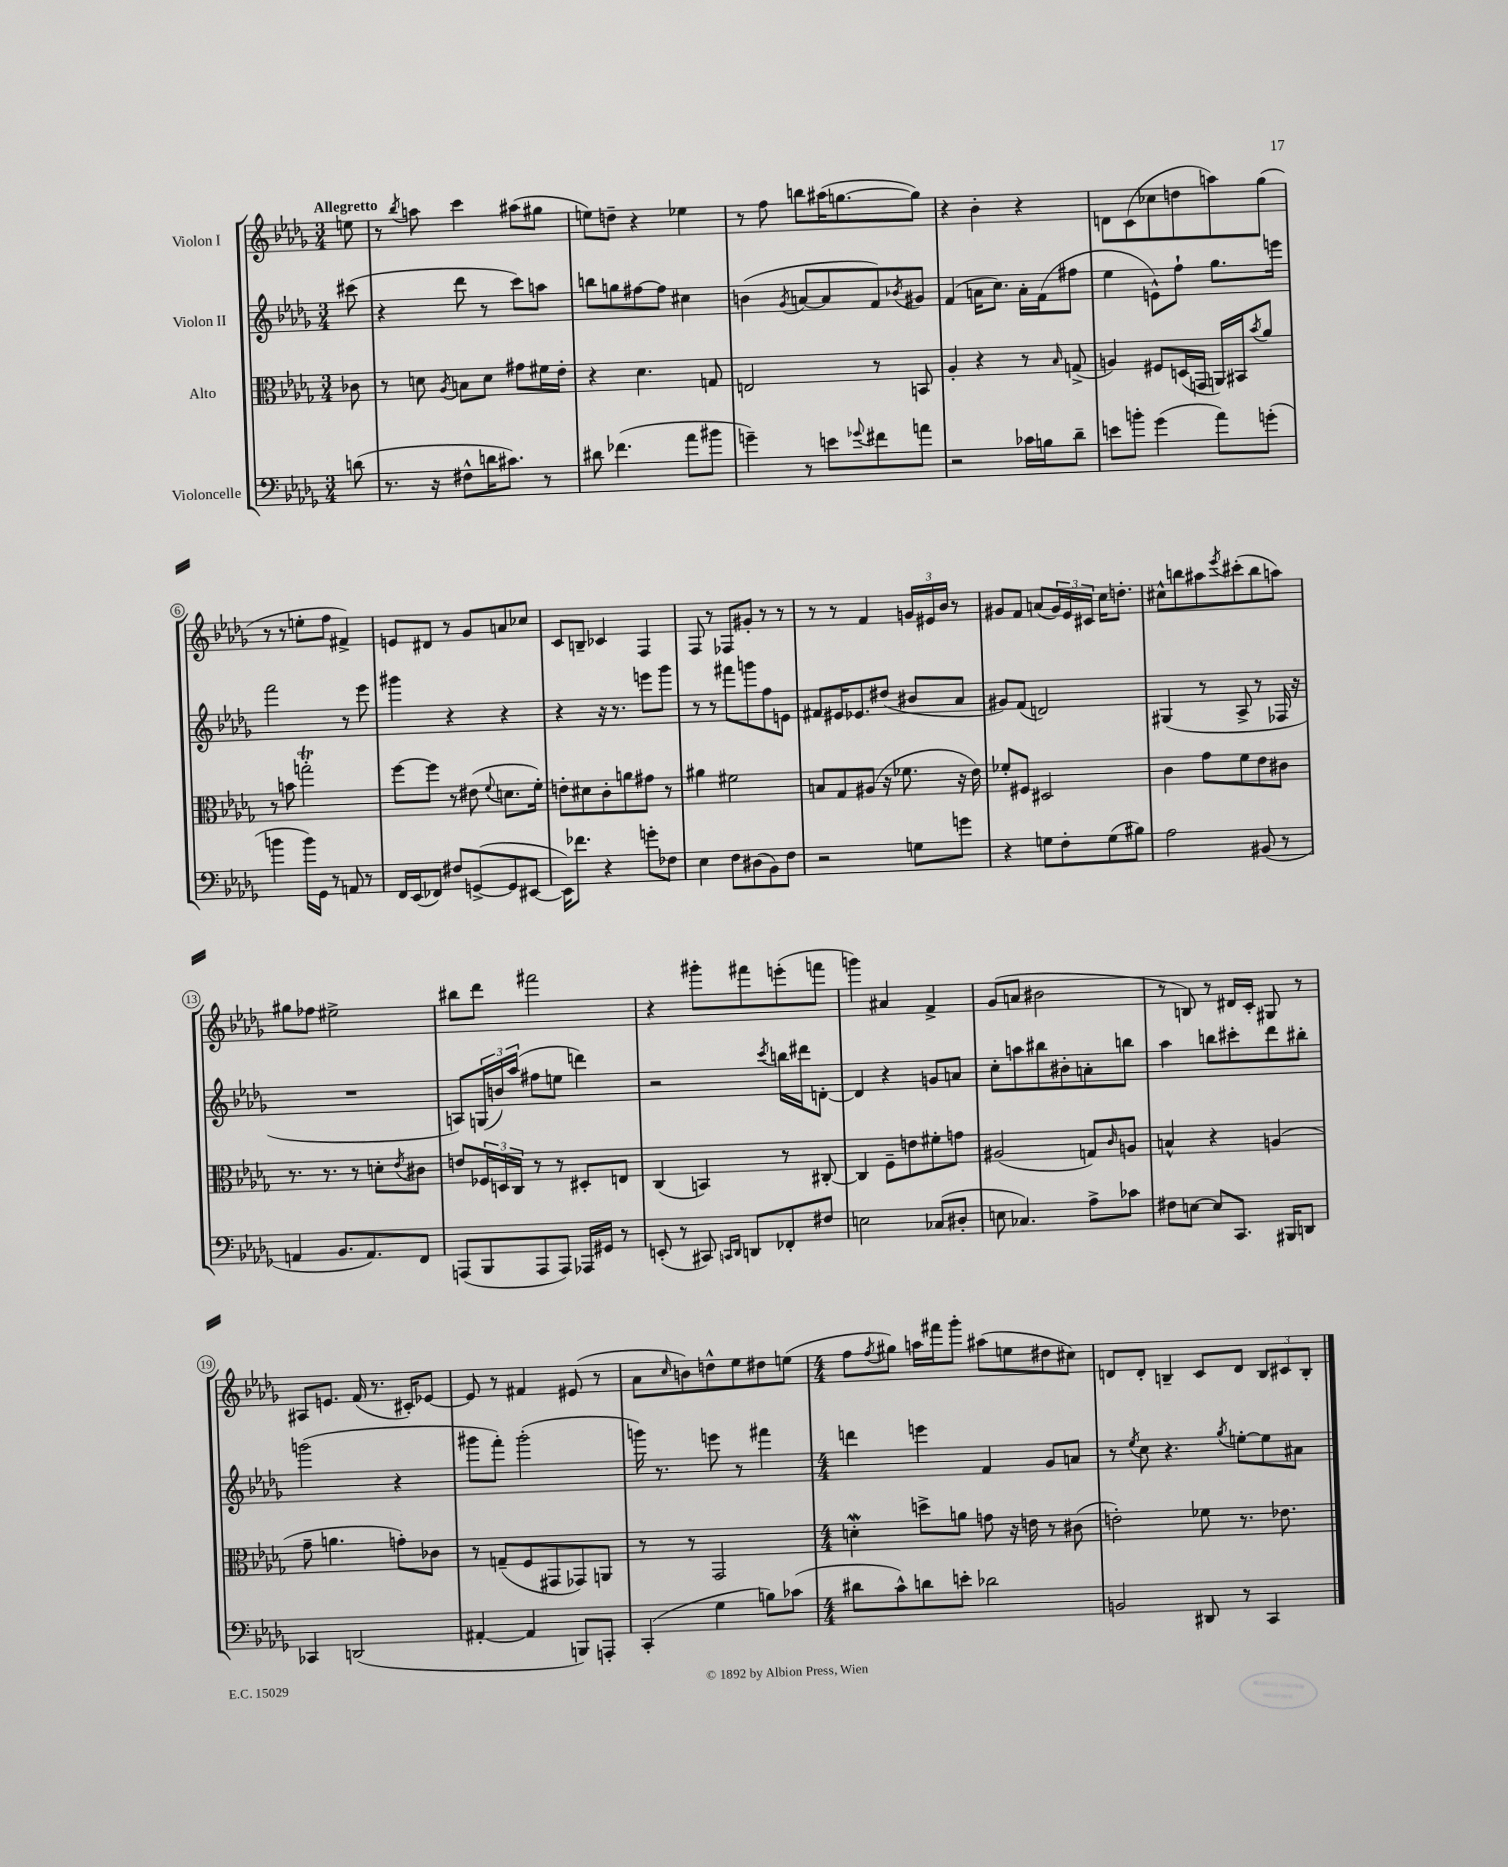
<<
\new StaffGroup <<
\new Staff = "s0" \with { instrumentName = "Violon I" } {
    \clef treble \key des \major \numericTimeSignature \time 3/4 \partial 8 \tempo "Allegretto"
    e''8 |
    r8 \acciaccatura { bes''8 } a''8 c'''4 ais''8( gis''8 |
    e''8) d''8-- r4 ees''4 |
    r8 f''8 b''8 ais''16( g''8.~ g''8) |
    r4 bes'4-. r4 |
    d'8 c'8( ces''8 d''8 a''8) ges''8( |
    r8 r8 e''8-. f''8 fis'4->) |
    e'8 dis'8 r8 ges'8 a'8 ces''8 |
    c'8 b8-- ces'4 f4 |
    f8 r8 fes8 gis'8-. r8 r8 |
    r8 r8 f'4 \tuplet 3/2 { g'16 eis'16 bes'16 } r8 |
    gis'8 f'8 a'8( \tuplet 3/2 { gis'16) ees'16 cis'16 } c''16 d''8.-. |
    cis''8-^ b''8 ais''8 \acciaccatura { ees'''8 } cis'''8-.( b''8 a''8) |
    gis''8 fes''8 eis''2-> |
    bis''8 des'''8 fis'''2 |
    r4 gis'''8-. fis'''8 e'''8-.( f'''8 |
    g'''4) ais'4 f'4-> |
    ges'8( a'8 bis'2 |
    r8 b8) r8 dis'16 c'16-. gis8 r8 |
    ais8 e'8. f'16( r8. cis'16-.) ees'8~ |
    ees'8 r8 fis'4 eis'8( r8 |
    aes'8 \grace { c''16 } b'8) d''8-^ ees''8 dis''8 e''8( |
    \numericTimeSignature \time 4/4 f''8 \acciaccatura { f''8 } gis''8) a''16 fis'''16 ges'''8-. ais''8( e''8 dis''8 cis''8) |
    d'8 d'8-. b4-- c'8 d'8 \tuplet 3/2 { b8 cis'8 b8-. } \bar "|." |
}
\new Staff = "s1" \with { instrumentName = "Violon II" } {
    \clef treble \key des \major \numericTimeSignature \time 3/4 \partial 8
    cis'''8( |
    r4 des'''8 r8 c'''8) a''8 |
    b''8 g''8 fis''8~ fis''8 cis''4 |
    b'4( \acciaccatura { ges'8 } a'8~ a'8 f'8) \acciaccatura { bes'8 } gis'8 |
    f'4( a'16 c''8.) a'16-. f'16( fis''8 |
    ees''4 e'8-^) f''8-! ges''8. e'''16 |
    f'''2 r8 ees'''8 |
    gis'''4 r4 r4 |
    r4 r16 r8. e'''8 ges'''8 |
    r8 r8 fis'''8 g'''8 f''8 e'8 |
    fis'8 eis'16 ees'8. dis''8( bis'8 aes'8 |
    gis'8) f'8( d'2) |
    gis4( r8 aes8-> r8 fes16 r16 |
    R2. |
    a8) \tuplet 3/2 { g16( b'16) aes''16( } fis''8 e''8 d'''4) |
    r2 \acciaccatura { c'''8 } b''16 dis'''16 d'8~-. |
    d'4 r4 g'8 a'8 |
    c''8-. a''8 bis''8 bis'8-. a'8-. b''8 |
    aes''4 b''8 cis'''8-. des'''8 bis''8-. |
    g'''2( r4 |
    gis'''8 f'''8-.) gis'''2-.( |
    g'''16) r8. e'''8 r8 fis'''4 |
    \numericTimeSignature \time 4/4 d'''4 e'''4 f'4 ges'8 a'8 |
    r8 \acciaccatura { ees''8 } c''8 r4. \acciaccatura { ges''8 } e''8~-. e''8 ais'8 \bar "|." |
}
\new Staff = "s2" \with { instrumentName = "Alto" } {
    \clef alto \key des \major \numericTimeSignature \time 3/4 \partial 8
    ces'8 |
    r8 d'8 \acciaccatura { aes8 } b8 d'8 gis'8 fis'16 ees'16-. |
    r4 des'4. g8 |
    e2 r8 b,8 |
    aes4-. r4 r8 \grace { bes16 } g8->( |
    a4) fis8 d16( g,16 a,16) bis,16 \acciaccatura { bes'8 } aes'8 |
    r8 b'8 g''2-.\trill |
    f''8~ f''8 r8 eis'8( \appoggiatura { f'8 } d'8. f'16-.) |
    e'8-. dis'8 c'8-. a'8 gis'8 r8 |
    ais'4 fis'2 |
    b8 ges8 ais8( r16 fes'8. r16 ees'16) |
    fes'8-. fis8 dis2 |
    c'4 ges'8 f'8 ees'8 cis'8 |
    r8. r8. r8 d'8-. \acciaccatura { ees'8 } cis'8 |
    e'8 \tuplet 3/2 { fes16 d16 c16 } r8 r8 dis8-. e8 |
    c4( b,4) r8 cis8~-. |
    cis4 f8-- e'8 fis'8-. g'8 |
    ais2( g8) \grace { c'16 } a8 |
    b4-^ r4 a4( |
    ges'8-- a'4. g'8-.) ces'8 |
    r8 g8--( f8 gis,8 ges,8) a,8 |
    r8 r8 ges,2 |
    \numericTimeSignature \time 4/4 d'4-.\mordent d''8-> a'8 g'8 r16 e'16 r8 cis'8( |
    e'2-.) fes'8 r8. ees'8. \bar "|." |
}
\new Staff = "s3" \with { instrumentName = "Violoncelle" } {
    \clef bass \key des \major \numericTimeSignature \time 3/4 \partial 8
    d'8( |
    r8. r16 fis8-^ d'16 cis'8.) r8 |
    dis'8 fes'4.( aes'8 bis'8 |
    g'4--) r8 e'8 \appoggiatura { ges'8 } fis'8 a'8 |
    r2 ces'16 b16 des'8-- |
    e'8 b'8-. ges'4( aes'8) g'8-.( |
    b'4 b'16) ges,16 r8 a,8 r8 |
    f,16 ees,16( fes,8) fis8 g,8~->( g,8 eis,8~ |
    eis,16) fes'8. r4 g'8-. fes8 |
    ees4 f8 dis8( bes,8) f8 |
    r2 g8 g'8 |
    r4 g8 f8-. g8( bis8) |
    aes2 bis,8( r8 |
    a,4 bes,8. a,8.) f,8 |
    a,,8( bes,,8 a,,8 a,,8) aes,,16 gis,16 r8 |
    e,8-.( r8 cis,8) \grace { c,16 des,16 } d,8 fes,8-. fis8 |
    e2 ces8( dis8-. |
    e8 ces4.) aes8-> ces'8 |
    fis8 e8~ e8 c,8. bis,,16 d,8 |
    ces,4 d,2( |
    ais,4~-. ais,4 b,,8) a,,8-. |
    c,4-.( ges4 b8) ces'8( |
    \numericTimeSignature \time 4/4 dis'8 c'8-^) d'8 e'8-. des'2 |
    b,2 dis,8 r8 c,4 \bar "|." |
}
>>
>>
\layout { \context { \Score \override BarNumber.stencil = #(make-stencil-circler 0.1 0.3 ly:text-interface::print) } }
